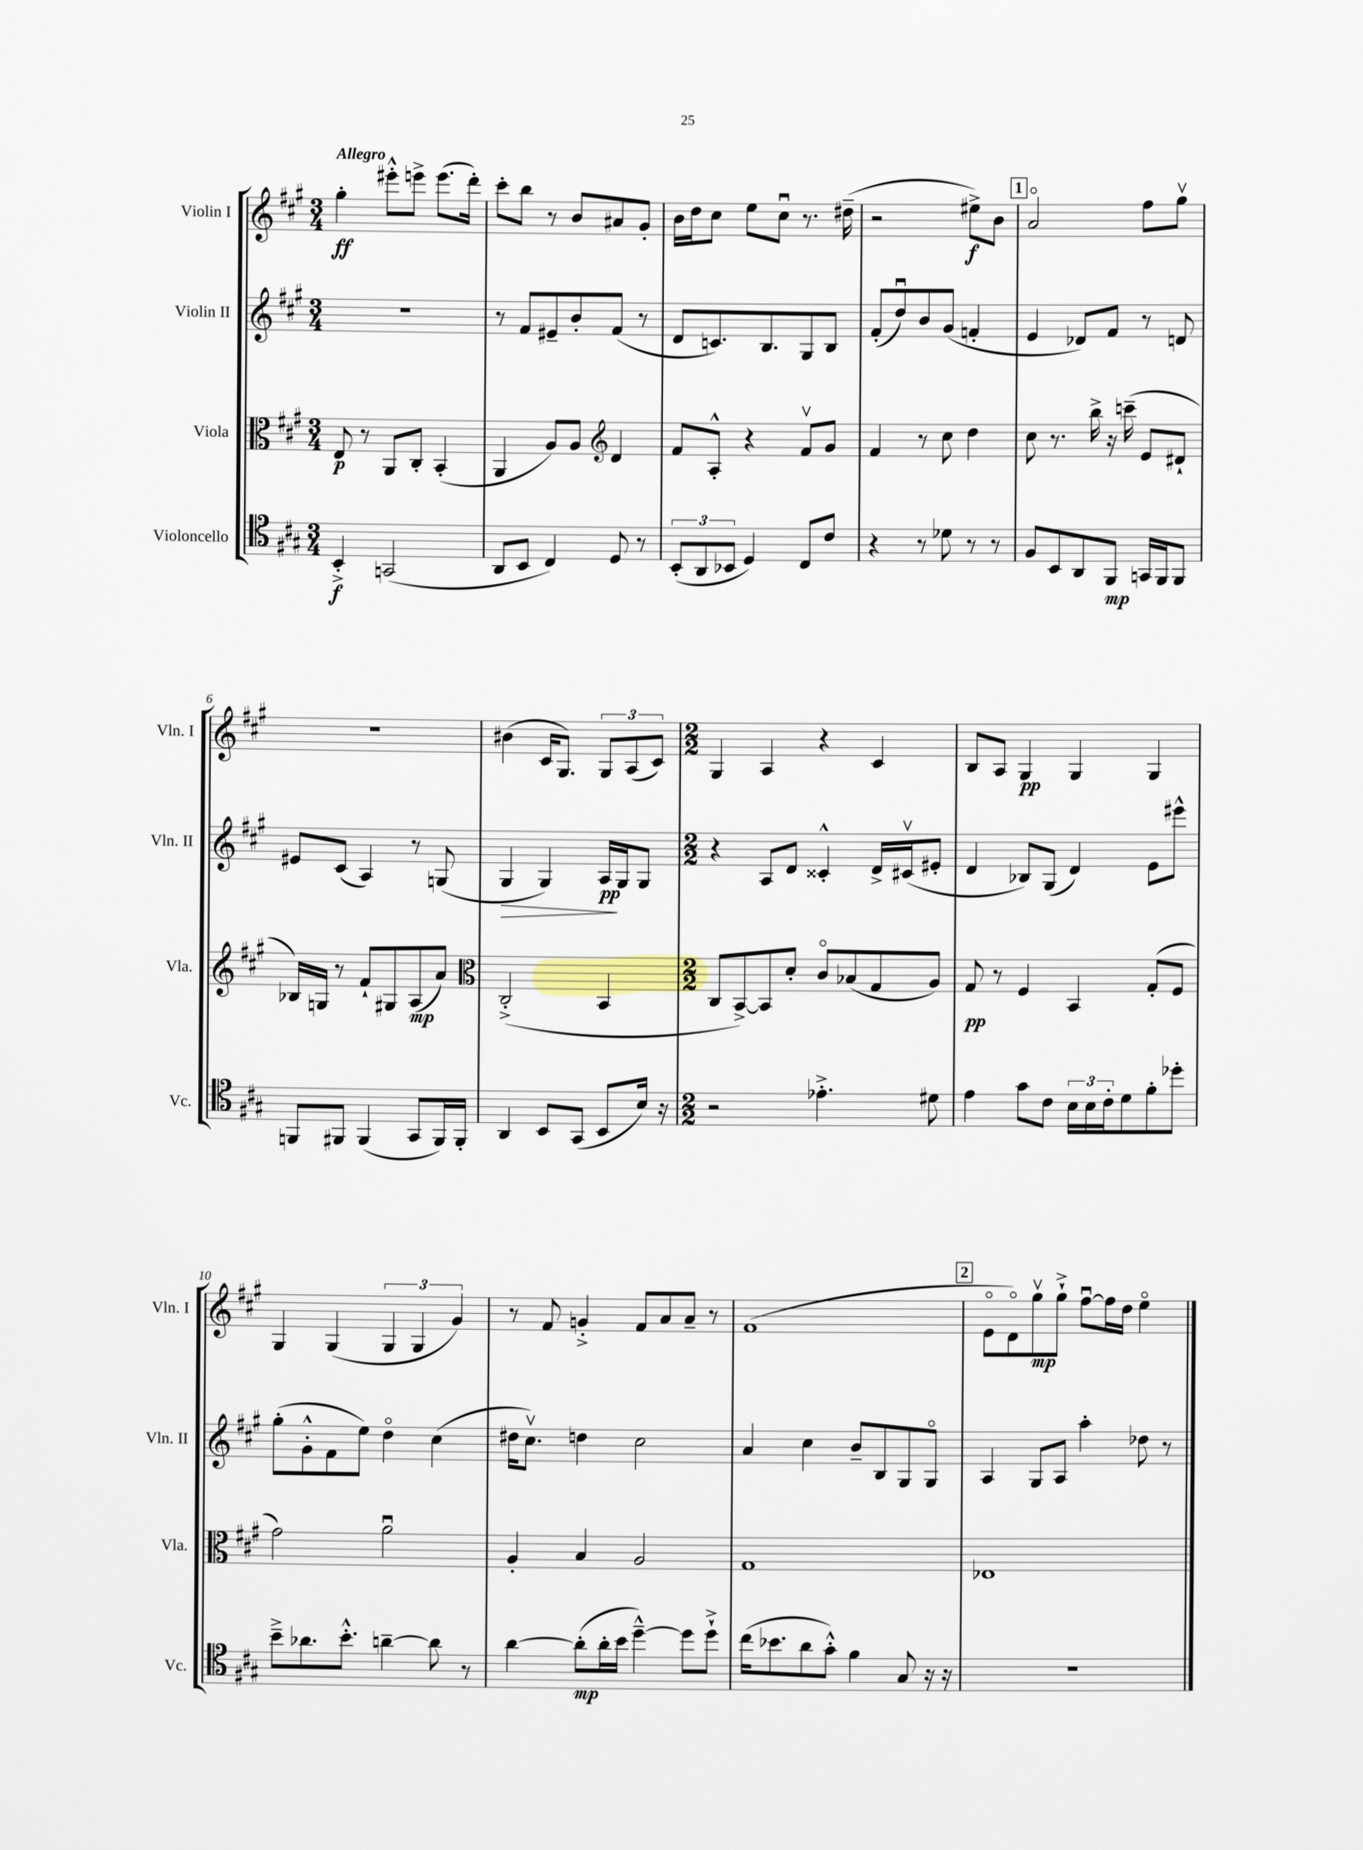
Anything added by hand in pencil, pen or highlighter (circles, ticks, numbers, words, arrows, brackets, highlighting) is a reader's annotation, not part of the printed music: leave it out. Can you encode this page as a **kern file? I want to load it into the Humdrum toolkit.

**kern	**kern	**kern	**kern
*staff4	*staff3	*staff2	*staff1
*clefC4	*clefC3	*clefG2	*clefG2
*k[f#c#g#]	*k[f#c#g#]	*k[f#c#g#]	*k[f#c#g#]
*M3/4	*M3/4	*M3/4	*M3/4
4BB'^/	8E/	2.r	4gg#'\
.	8r	.	.
(2GG/	8AA/L	.	8eee#'^^\L
.	8C#'/J	.	8eee^\J
.	(4BB'/	.	(8.eee\L
.	.	.	16ddd'\Jk)
=	=	=	=
8AA/L	4AA/	8r	8ccc#'\L
8BB/J	.	8f#/L	8bb\J
4C#/)	8A/L)	8e#~/	8r
.	8A/J	8b'/	8b/L
*	*clefG2	*	*
8D/	4d/	(8f#/J	8a#/
8r	.	8r	8g#'/J
=	=	=	=
(12BB'/L	8f#/L	8d/L	16b\LL
.	.	.	16dd\J
12AA/	.	.	.
.	8A'^^/J	8.c/)	8cc#\J
12BB-/J	.	.	.
4D/)	4r	.	8ee\L
.	.	8.B/	.
.	.	.	8cc#u\J
8C#/L	8f#v/L	8G#/	8.r
8c#/J	8g#/J	8B/J	.
.	.	.	(16dd#~\
=	=	=	=
4r	4f#/	(8f#'/L	2r
.	.	8ddu/)	.
8r	8r	8b/	.
8d-\	8cc#\	(8g#/J	.
8r	4dd\	4f'/	8ee#^\L)
8r	.	.	8b\J
=	=	=	=
8F#/L	8cc#\	4e/	2ao/
8BB/	8.r	.	.
8AA/	.	8d-/L)	.
.	16bb^\	.	.
8FF#/J	16r	8f#/J	.
.	(16ccc~\	.	.
16GG/LL	8e/L	8r	8ff#\L
16FF#/J	.	.	.
8FF#/J	8d#`/J	8d/	8gg#v\J
=	=	=	=
8FF/L	16B-/LL)	8e#/L	2.r
.	16G/JJ	.	.
8FF#/J	8r	(8c#/J	.
(4FF#/	8f#`/L	4A/)	.
.	8G#/	.	.
8GG#/L	(8A/	8r	.
16FF#/L)	8a/J)	(8G/	.
16FF#'/JJ	.	.	.
=	=	=	=
*	*clefC3	*	*
4AA/	(2C#'^/	4G#/	(4b#\
8BB/L	.	4G#/)	16c#/LK
.	.	.	8.G#/J)
(8GG#/J	.	.	.
8BB/L	4BB/	16A/LL	12G#/L
.	.	16G#/J	.
.	.	.	(12A/
16B/Jk)	.	8G#/J	.
.	.	.	12c#/J)
16r	.	.	.
=	=	=	=
*M2/2	*M2/2	*M2/2	*M2/2
2r	8C#/L	4r	4G#/
.	[8BB^/)	.	.
.	8BB/]	8A/L	4A/
.	8d'/J	8d/J	.
4.e-'^\	8c#o/L	4c##'^^/	4r
.	(8B-/	.	.
.	8G#/	16d^/LL	4c#/
.	.	(16c#v/J	.
8d#\	8A/J)	8e#'/J	.
=	=	=	=
4e\	8G#/	4d/	8B/L
.	8r	.	8A/J
8g#\L	4F#/	8B-/L)	4G#/
8c#\J	.	(8G#/J	.
24B\LL	4BB/	4d/)	4G#/
24B\	.	.	.
24c#'\J	.	.	.
8d\	.	.	.
8f#'\	(8G#'/L	8e\L	4G#/
8dd-'\J	8F#/J	8eee#^^\J	.
=	=	=	=
8b~^\L	2g#\)	(8gg#'\L	4G#/
8.a-\	.	8g#'^^\	.
.	.	8f#\	(4G#/
8.b'^^\J	.	.	.
.	.	8ee\J)	.
[4a~\	2au\	4ddo\	6G#/
.	.	.	6G#/
8a\]	.	(4cc#\	.
.	.	.	6g#/)
8r	.	.	.
=	=	=	=
[4a\	4A'/	16dd#\LK	8r
.	.	8.cc#v\J)	.
.	.	.	8f#/
(8a'\]L	4B/	4dd\	4g'^/
16a'\L	.	.	.
16b\JJ	.	.	.
[4dd~^^\)	2A/	2cc#\	8f#/L
.	.	.	8a/
8dd\]L	.	.	8a~/J
8dd`^\J	.	.	8r
=	=	=	=
(16cc#\LK	1G#	4a/	(1f#
8.b-\	.	.	.
8a\	.	4cc#\	.
8g#'^^\J)	.	.	.
4f#\	.	8b~/L	.
.	.	8B/	.
8G#/	.	8G#/	.
16r	.	8G#o/J	.
16r	.	.	.
=	=	=	=
1r	1E-	4A/	8eo\L
.	.	.	8do\)
.	.	8G#/L	8gg#v\
.	.	8A/J	8gg#`^\J
.	.	4aa'\	[8ff#u\L
.	.	.	16ff#\]L
.	.	.	16dd\JJ
.	.	8dd-\	4eeo\
.	.	8r	.
==	==	==	==
*-	*-	*-	*-
